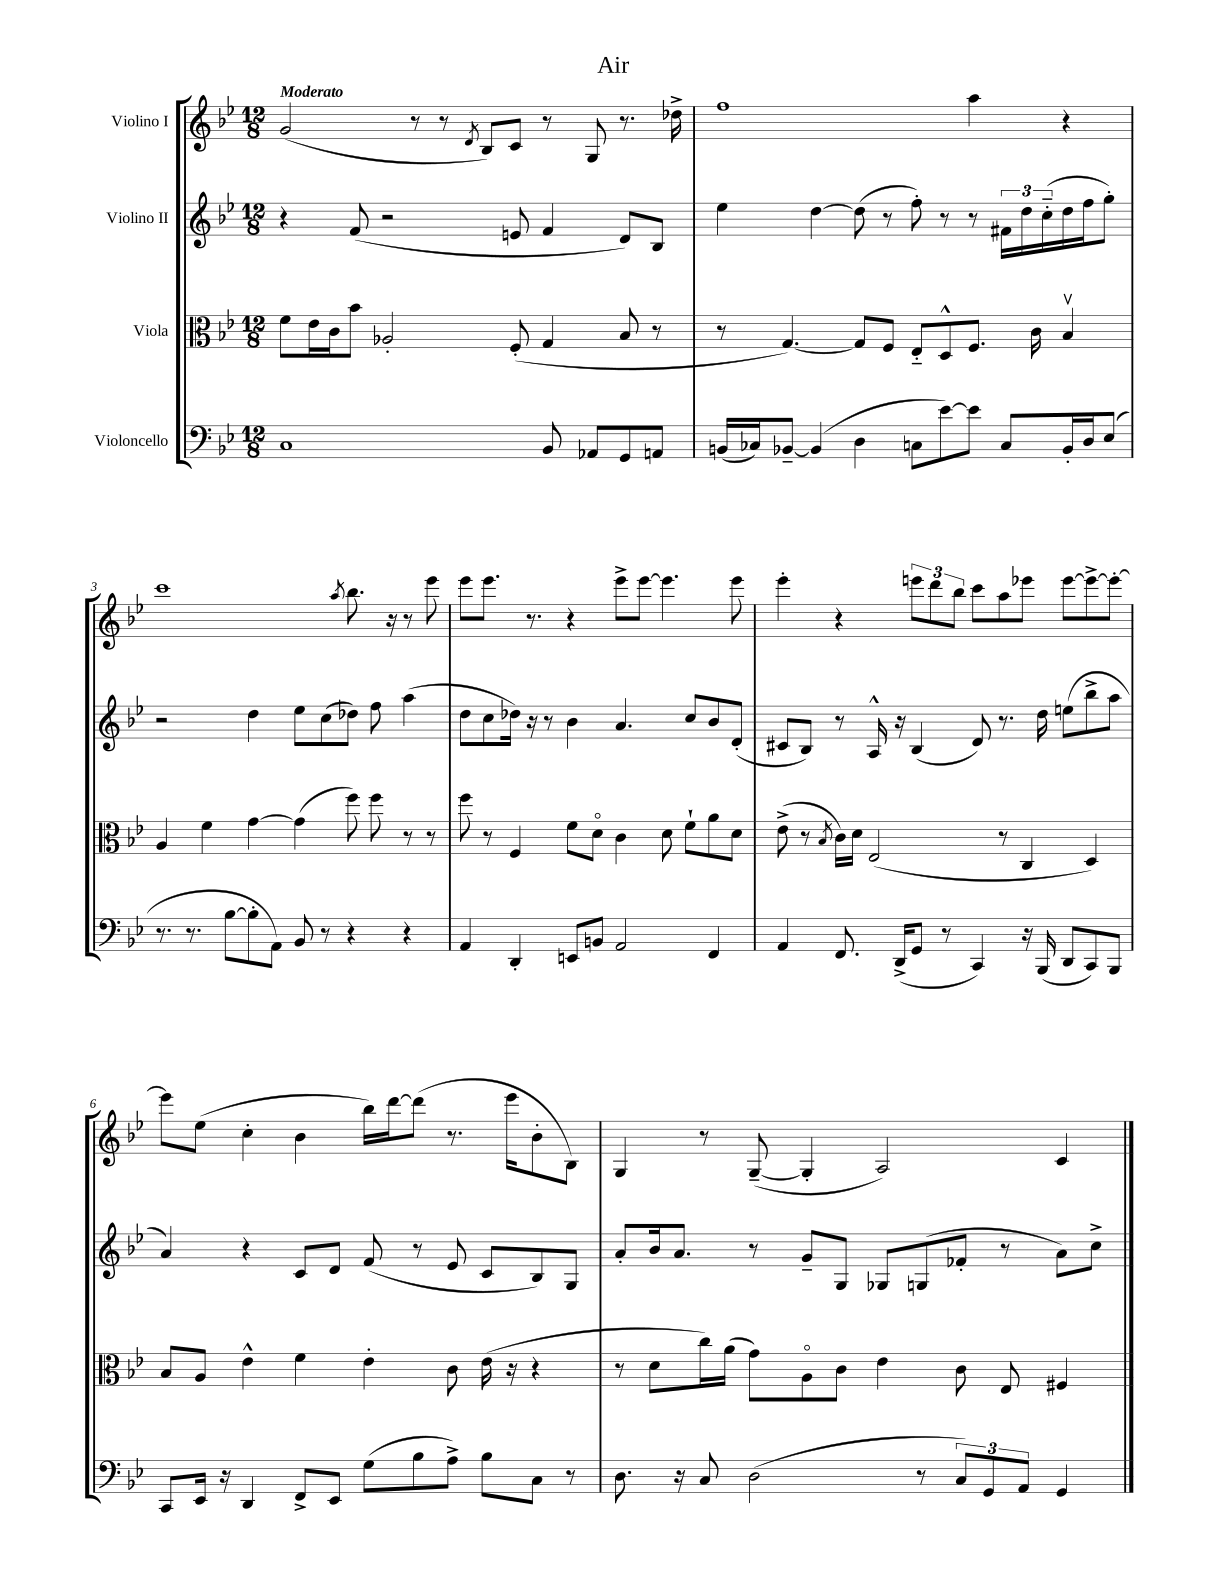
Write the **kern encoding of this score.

**kern	**kern	**kern	**kern
*staff4	*staff3	*staff2	*staff1
*clefF4	*clefC3	*clefG2	*clefG2
*k[b-e-]	*k[b-e-]	*k[b-e-]	*k[b-e-]
*M12/8	*M12/8	*M12/8	*M12/8
1C	8f	4r	(2g
.	16e-	.	.
.	16c	.	.
.	8b-	(8f	.
.	2A-'	2r	.
.	.	.	8r
.	.	.	8r
.	.	.	8qd
.	.	.	8B-)
.	(8F'	8e	8c
8BB-	4G	4f	8r
8AA-	.	.	8G
8GG	8B-	8d)	8.r
8AA	8r	8B-	.
.	.	.	16dd-^
=	=	=	=
(16BB	8r	4ee-	1ff
16C-)	.	.	.
[8BB-~	[4.G)	.	.
(4BB-]	.	[4dd	.
4D	8G]	(8dd]	.
.	8F	8r	.
8C	8E-'~	8ff')	.
[8e-)	8D^^	8r	.
8e-]	8.F	8r	4aa
8C	.	24f#	.
.	.	24dd	.
.	16c	.	.
.	.	(24cc'~	.
16BB-'	4B-v	16dd	4r
16D	.	16ff	.
(8E-	.	8gg')	.
=	=	=	=
8.r	4A	2r	1ccc
8.r	.	.	.
.	4f	.	.
[8B-	.	.	.
8B-']	[4g	4dd	.
8AA)	.	.	.
8BB-	(4g]	8ee-	.
8r	.	(8cc	.
.	.	.	8qaa
4r	8ff)	8dd-)	8.bb-
.	8ff	8ff	.
.	.	.	16r
4r	8r	(4aa	8r
.	8r	.	8eee-
=	=	=	=
4AA	8ff	8dd	8eee-
.	8r	8cc	8.eee-
4DD'	4F	16dd-)	.
.	.	16r	8.r
.	.	8r	.
8EE	8f	4b-	4r
8BB	8do	.	.
2AA	4c	4.a	8eee-^
.	.	.	[8eee-
.	8d	.	4.eee-]
.	8f`	8cc	.
4FF	8a	8b-	.
.	8d	(8d'	8eee-
=	=	=	=
4AA	(8e-^	8c#	4eee-'
.	8r	8B-)	.
.	8qB-	.	.
8.FF	16c)	8r	4r
.	16d	.	.
.	(2E-	16A^^	.
(16DD^	.	16r	.
8GG	.	(4B-	12eee
.	.	.	12ddd
8r	.	.	.
.	.	.	12bb-
4CC)	.	8d)	8ccc
.	8r	8.r	8aa
16r	4C	.	8eee-
(16BBB-	.	16dd	.
8DD	.	(8ee	[8eee-
8CC)	4D)	8bb-^	8eee-^_
8BBB-	.	8aa	8eee-'_
=	=	=	=
8CC	8B-	4a)	8eee-]
16EE-	8A	.	(8ee-
16r	.	.	.
4DD	4e-^^	4r	4cc'
8FF^	4f	8c	4b-
8EE-	.	8d	.
(8G	4e-'	(8f	16bb-)
.	.	.	[16ddd
8B-	.	8r	(8ddd]
8A^)	8c	8e-	8.r
8B-	(16e-	8c	.
.	16r	.	16eee-
8C	4r	8B-)	8b-'
8r	.	8G	8B-)
=	=	=	=
8.D	8r	8a'	4G
.	8d	16b-	.
16r	.	8.a	.
8C	16cc)	.	8r
.	(16a	.	.
(2D	8g)	8r	([8G~
.	8Ao	8g~	4G']
.	8c	8G	.
.	4e-	8G-	2A)
8r	.	(8G	.
12C)	8c	8f-'	.
12GG	.	.	.
.	8E-	8r	.
12AA	.	.	.
4GG	4F#	8a)	4c
.	.	8cc^	.
==	==	==	==
*-	*-	*-	*-
